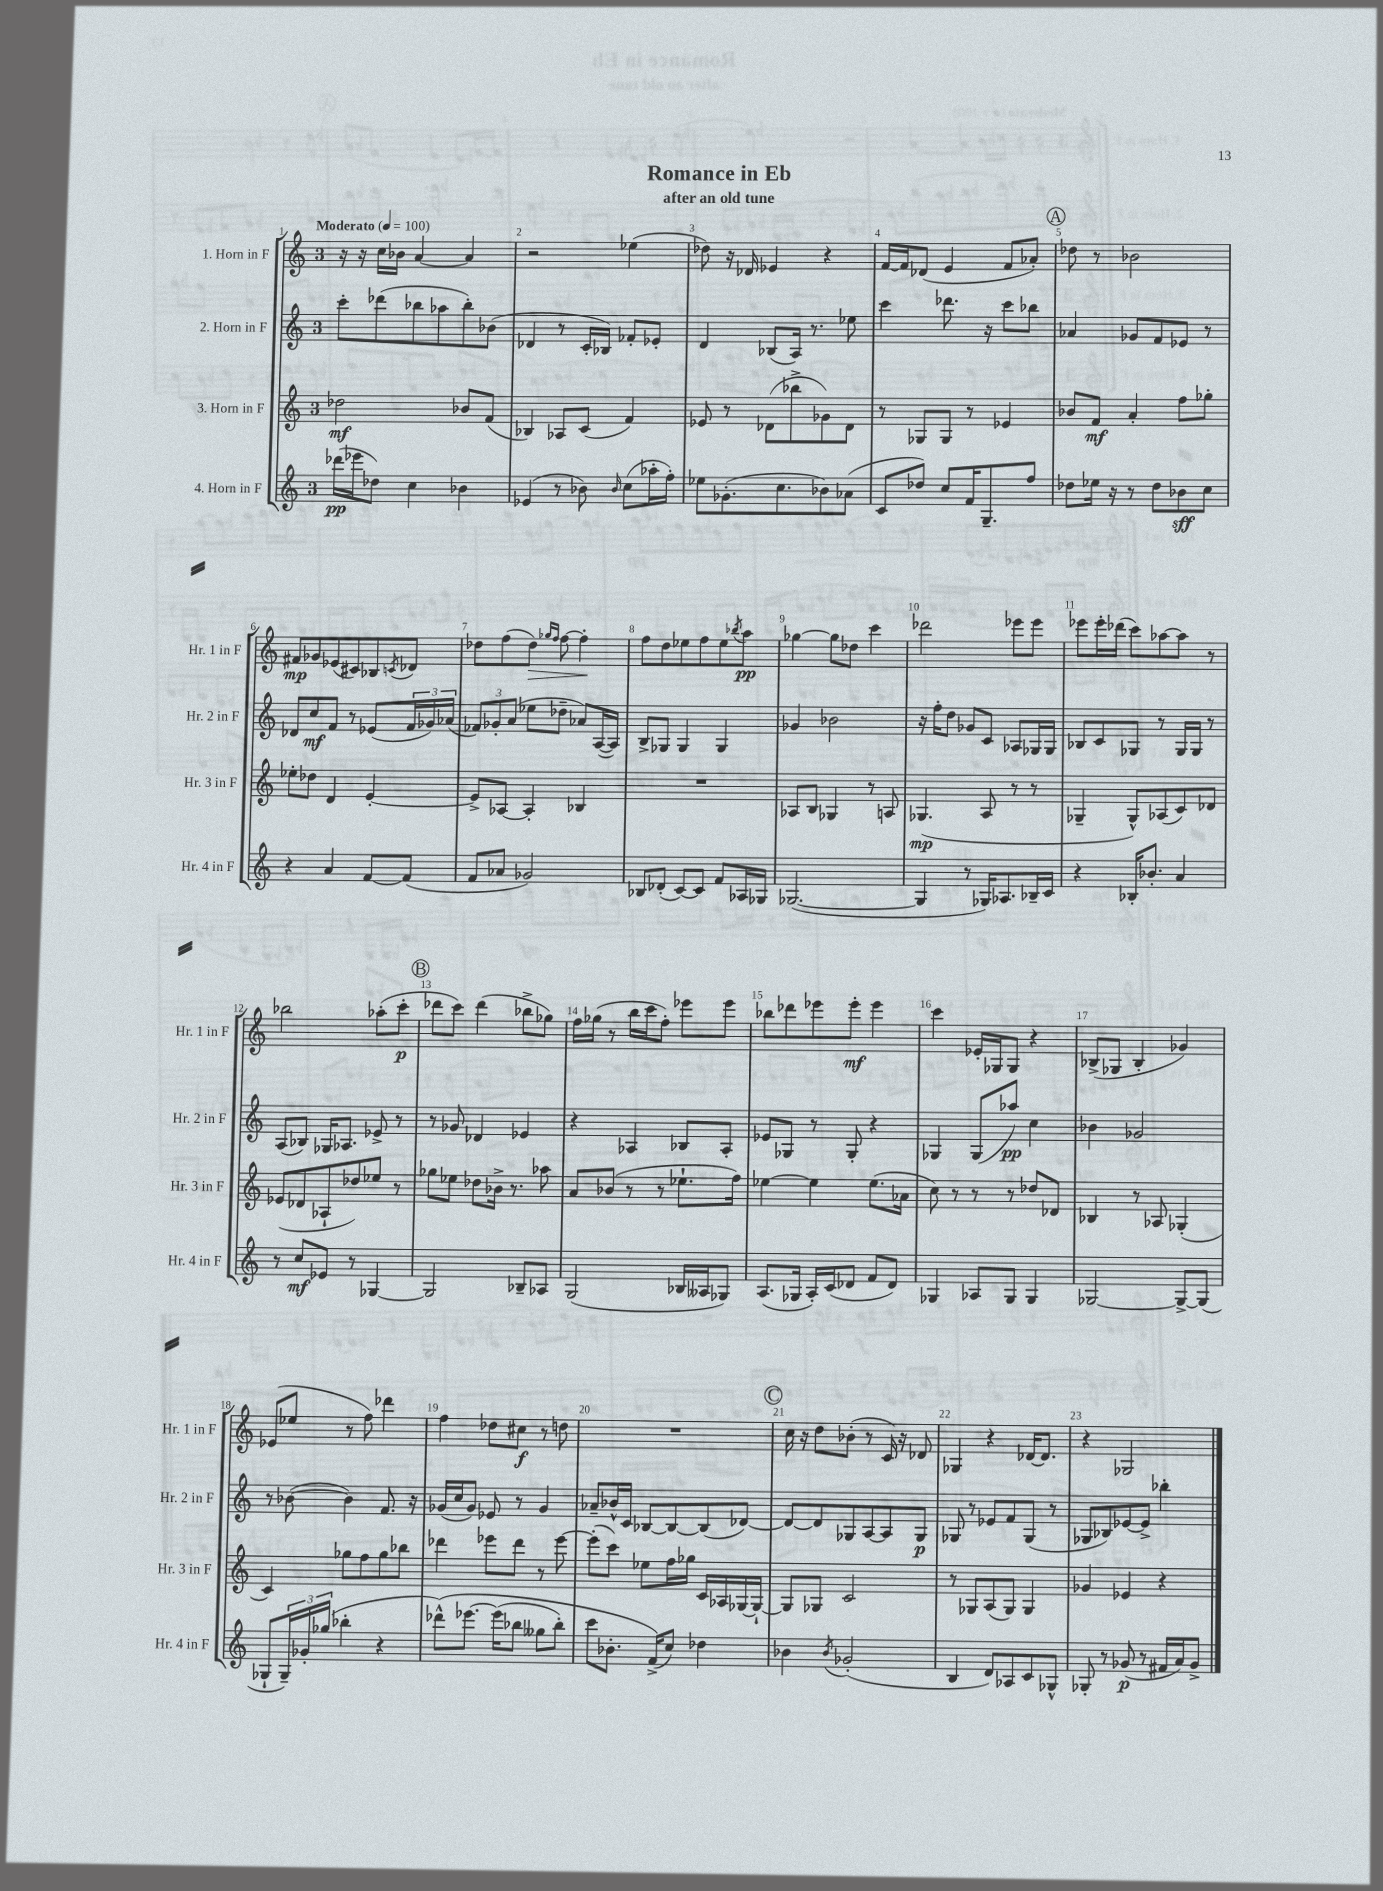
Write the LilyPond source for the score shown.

\header { title = "Romance in Eb" subtitle = "after an old tune" }
<<
\new StaffGroup <<
\new Staff = "s0" \with { instrumentName = "1. Horn in F" shortInstrumentName = "Hr. 1 in F" } {
    \clef treble \key c \major \once \override Staff.TimeSignature.style = #'single-digit \time 3/4 \tempo "Moderato" 4 = 100
    r16 r16 c''16 bes'16 a'4~ a'4 |
    r2 ees''4( |
    des''8) r16 des'16 ees'4 r4 |
    f'16~ f'16 des'8( e'4 f'8 aes'8-.) |
    \mark \markup { \circle "A" } des''8 r8 bes'2 |
    fis'8\mp ges'8 ees'8( cis'8) bes8 \acciaccatura { c'8 } des'8 |
    des''8 f''8( des''8\>) \grace { ges''16 f''16 } f''8~ f''4-.\! |
    f''8 d''8 ees''8 f''8 ees''8 \acciaccatura { bes''8 } a''8\pp |
    ges''4~ ges''8 des''8 c'''4 |
    des'''2 ees'''8 ees'''8 |
    ees'''8 ees'''16-. des'''16( c'''8) aes''8~ aes''8 r8 |
    bes''2 aes''8-.( c'''8-.\p |
    \mark \markup { \circle "B" } des'''8 c'''8) des'''4( bes''8-> ges''8) |
    f''16 ges''16( r8 b''16 c'''16 f''8-.) ees'''8 ees'''8 |
    bes''8 des'''8 ees'''8 ees'''8-.\mf ees'''4 |
    c'''4 ees'16-. ges16 ges8 r4 |
    bes8->( ges8 bes4-. ges'4) |
    ees'8( ees''8 r8 f''8) des'''4 |
    f''4 des''8 cis''8\f r8 d''8 |
    R2. |
    \mark \markup { \circle "C" } c''16 r16 d''8 bes'8-.( r8 c'16) r16 des'8 |
    ges4 r4 des'16~ des'8. |
    r4 ges2 \bar "|." |
}
\new Staff = "s1" \with { instrumentName = "2. Horn in F" shortInstrumentName = "Hr. 2 in F" } {
    \clef treble \key c \major \once \override Staff.TimeSignature.style = #'single-digit \time 3/4
    c'''8-. des'''8( bes''8 aes''8 bes''8-.) bes'8( |
    des'4 r8 c'16-. bes16) fes'8-. ees'8-. |
    d'4 bes8( a16) r8. ees''8 |
    c'''4 des'''8. r16 c'''8 bes''8 |
    \mark \markup { \circle "A" } aes'4 ges'8 f'8 ees'8 r8 |
    des'8 c''8\mf f'8 r8 ees'8( \tuplet 3/2 { f'16 ges'16) aes'16( } |
    \tuplet 3/2 { fes'8) ges'8-. a'8( } ees''8 des''8-- aes'8) a16~( a16) |
    b8-> ges8 ges4 ges4 |
    ges'4 bes'2 |
    r16 f''16-. d''8 ges'8 c'8 aes8 ges16 ges16 |
    bes8 c'8 ges8 r8 ges16 ges16 r8 |
    a8( bes8) ges16 aes8. ees'8-> r8 |
    \mark \markup { \circle "B" } r8 ges'8 des'4 ees'4 |
    r4 aes4 bes8 aes8-. |
    ees'8 ges8 r8 ges8-. r4 |
    ges4 ges8( aes''8\pp) c''4 |
    bes'4 ges'2 |
    r8 bes'8~( bes'4) f'8. r16 |
    ges'16( c''16 ges'8) ees'8 r8 ges'4 |
    aes'8-- bes'16-^ c'16 bes8~ bes8~ bes8( des'8~) |
    \mark \markup { \circle "C" } des'8~ des'8 ges8 a8~ a8 ges8\p |
    ges8 r8 ees'8 f'8 ges8( r8 |
    ges8 bes8) ees'8~ ees'8-> bes''4-. \bar "|." |
}
\new Staff = "s2" \with { instrumentName = "3. Horn in F" shortInstrumentName = "Hr. 3 in F" } {
    \clef treble \key c \major \once \override Staff.TimeSignature.style = #'single-digit \time 3/4
    des''2\mf bes'8 f'8( |
    bes4) aes8 c'8( f'4) |
    ees'8 r8 des'8( bes''8-> ges'8) des'8 |
    r8 ges8 ges8 r8 ees'4 |
    \mark \markup { \circle "A" } bes'8 f'8\mf a'4-. f''8 ges''8-. |
    ees''8-. des''8 d'4 e'4~-. |
    e'8-> aes8~ aes4-. bes4 |
    R2. |
    aes8 b8 ges4 r8 a8 |
    ges4.\mp( a8 r8 r8 |
    ges4-- ges8-^) aes8( c'8) des'8 |
    ees'8( des'8 aes8-! des''8) ees''8 r8 |
    \mark \markup { \circle "B" } ges''8 ees''8 des''8 bes'16-> r8. aes''8 |
    a'8 bes'8( r8 r8 ees''8.-! f''16) |
    ees''4~ ees''4 ees''8.( aes'16 |
    c''8) r8 r8 r8 des''8 des'8 |
    bes4 r8 aes8 ges4-.( |
    c'4) ges''8 f''8 ges''8 bes''8 |
    des'''4 ees'''8 des'''8 r8 ees'''8~ |
    ees'''8-.( c'''8) ees''8 f''16 ges''16 c'16 aes16 ges16~ ges16~-! |
    \mark \markup { \circle "C" } ges8 ges8 c'2 |
    r8 ges8 a8( ges8) ges4 |
    ges'4 ees'4 r4 \bar "|." |
}
\new Staff = "s3" \with { instrumentName = "4. Horn in F" shortInstrumentName = "Hr. 4 in F" } {
    \clef treble \key c \major \once \override Staff.TimeSignature.style = #'single-digit \time 3/4
    des'''16\pp( ees'''16 des''8) c''4 bes'4 |
    ees'4( r8 bes'8) \grace { bes'16 } c''8( aes''16-. f''16-.) |
    ees''8 ges'8.-.( c''8. bes'8) aes'8( |
    c'8 des''8) c''8 f'16 g8.-- f''8 |
    \mark \markup { \circle "A" } des''8 ees''16 r16 r8 des''8 bes'8\sff c''8 |
    r4 a'4 f'8~ f'8( |
    f'8 aes'8 ges'2) |
    bes8 des'8-.( c'8~) c'8 f'8 aes16 ges16 |
    ges2.~( |
    ges4 r8 ges16) aes8. bes16-- c'16 |
    r4 bes16-. bes'8.-. a'4 |
    r8 c''8\mf ees'8 r8 ges4~ |
    \mark \markup { \circle "B" } ges2 bes8-- aes8 |
    g2( bes16 aeses16 ges8) |
    a8.( ges16 a16-.) c'16( des'8 f'8 des'8) |
    ges4 aes8 ges8 ges4 |
    ges2~ ges8~-> ges8( |
    ges8-! \tuplet 3/2 { ges16--) ges'16-. ges''16( } bes''4-. r4 |
    des'''8-^)\( ees'''8.~ ees'''16( bes''8 geses''8 bes''8-.) |
    c'''8 bes'8.-. f'16->(\) c''8) des''4 |
    \mark \markup { \circle "C" } bes'4 \acciaccatura { bes'8 } ges'2-.( |
    b4 d'8) aes8 c'8 ges8-^ |
    ges8-. r8 ges'8\p( r8 fis'16 a'16) ges'8-> \bar "|." |
}
>>
>>
\layout { \context { \Score \override BarNumber.break-visibility = ##(#f #t #t) barNumberVisibility = #all-bar-numbers-visible } }
